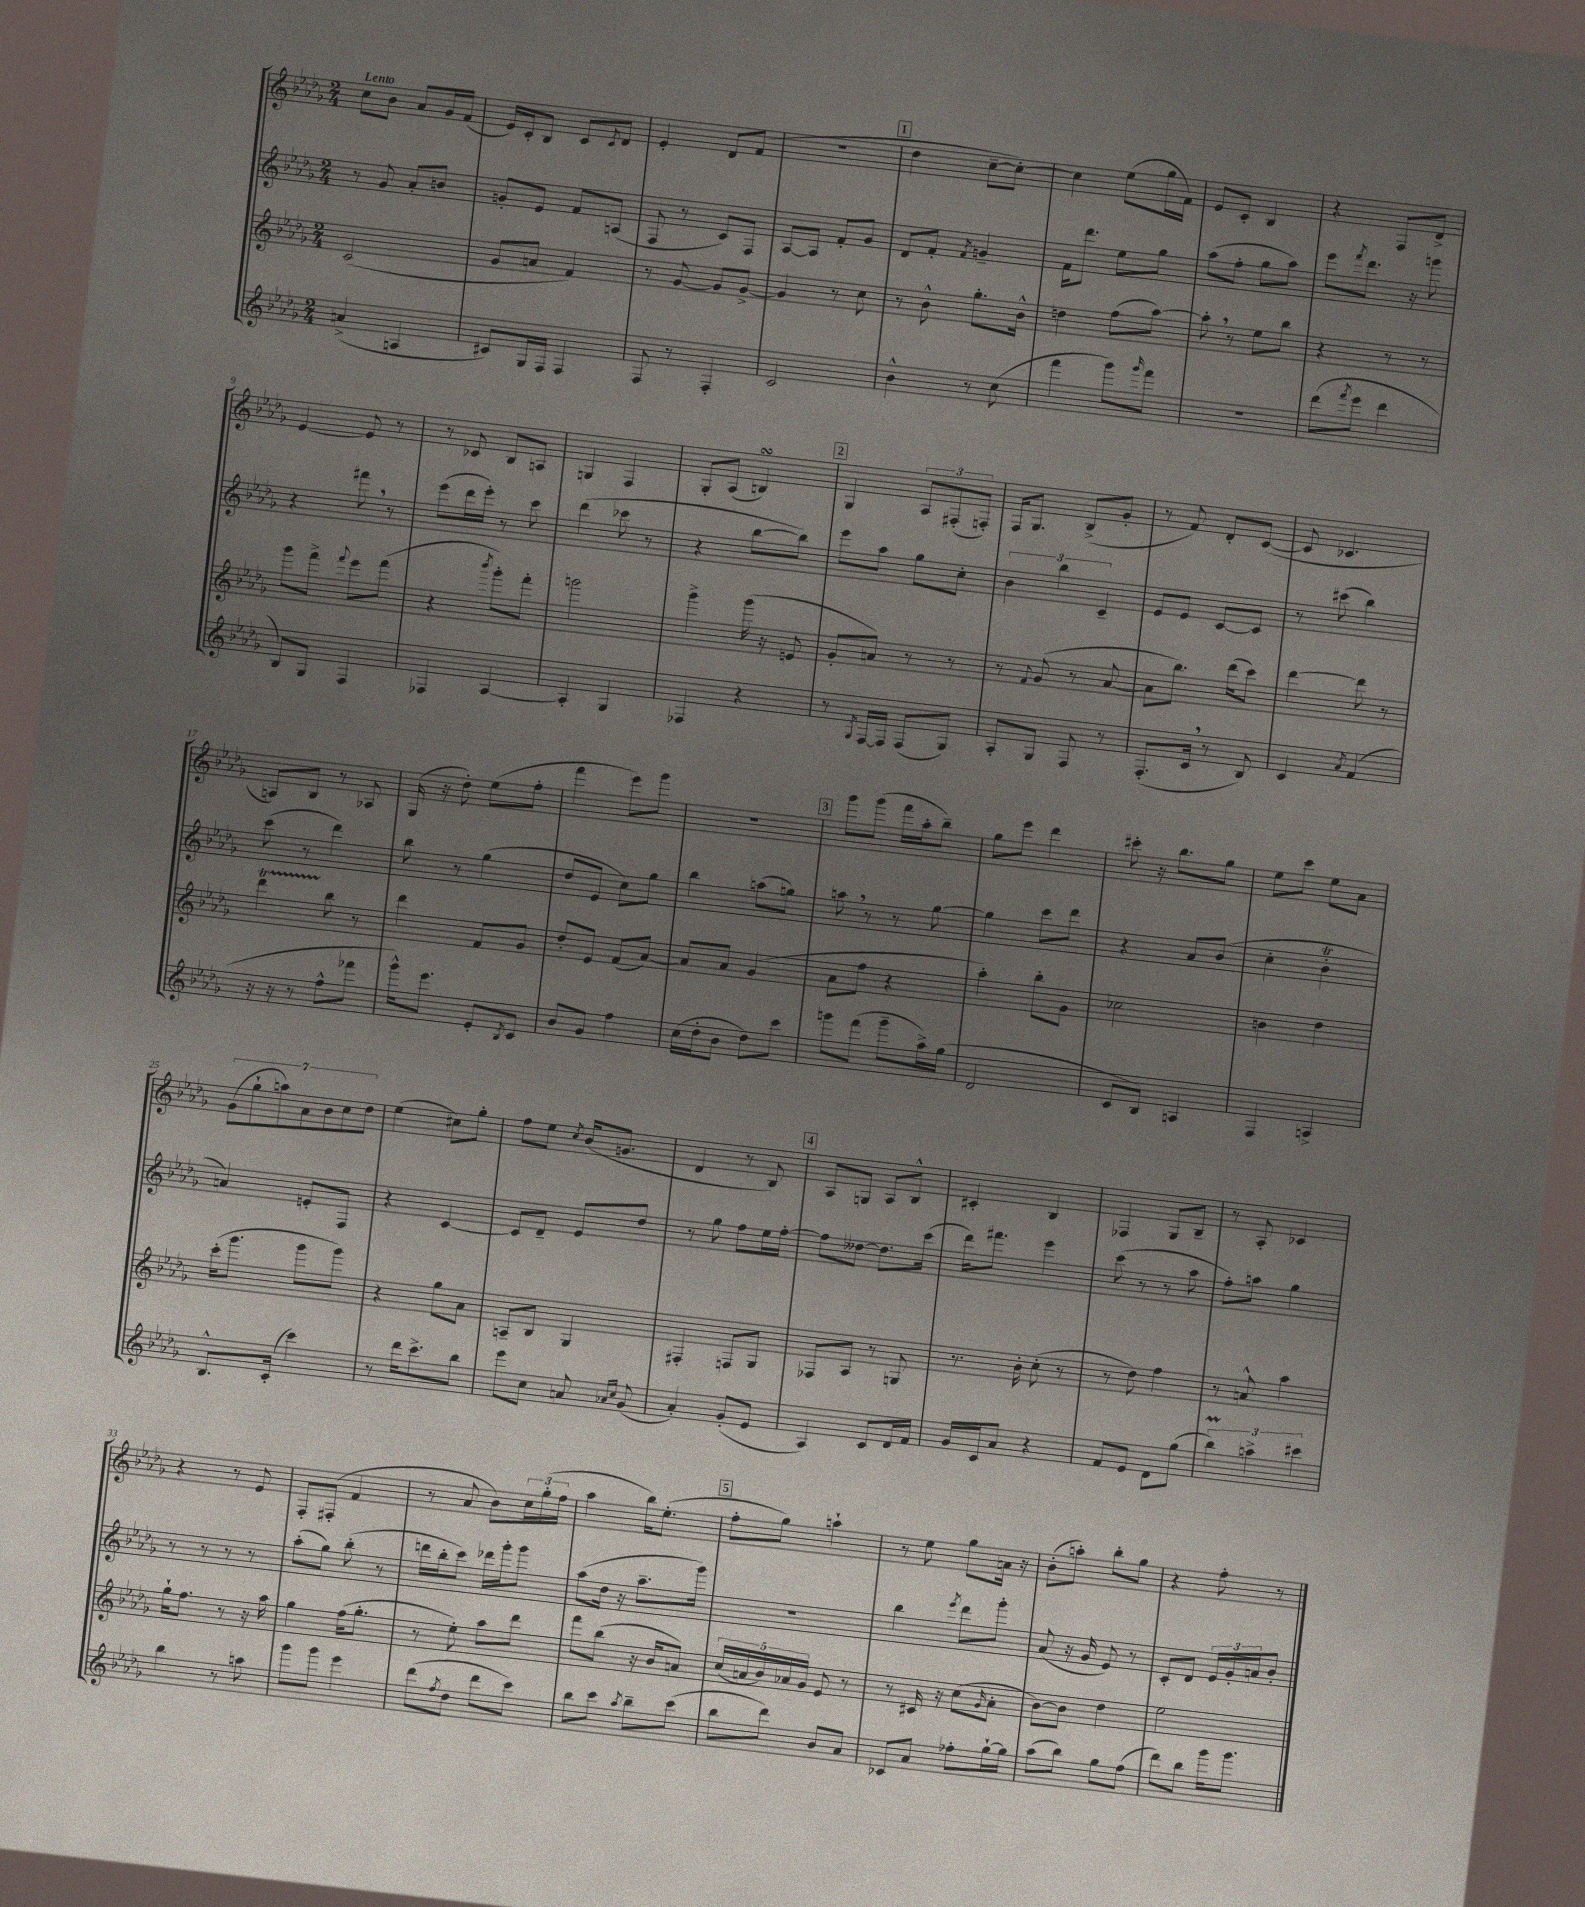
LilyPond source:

<<
\new StaffGroup <<
\new Staff = "s0" {
    \clef treble \key des \major \numericTimeSignature \time 2/4 \tempo "Lento"
    c''8 bes'8 aes'8 ges'16 f'16( |
    ees'16) c'16-. bes8 c'8 \acciaccatura { c'8 } des'8 |
    ees'4-. des'8 f'8( |
    r2 |
    \mark \markup { \box "1" } des''4 c''8~-- c''8~-.) |
    c''4 ees''8( ges''16 f'16) |
    ees'8 c'8-. bes4 |
    r4 f8 des'8-> |
    ees'4~ ees'8 r8 |
    r8 ces'8 bes8 a8 |
    g4 f4 |
    ges8-. aes8( b4\turn) |
    \mark \markup { \box "2" } ges4 \tuplet 3/2 { aes8 fis8-.( f8-.) } |
    f16 ges8. bes8->( ges'8-. |
    r8 f'8) des'8-. c'8~( |
    c'8 ces'4. |
    a8) bes8 r8 aes8 |
    ges16( r16 des''8-.) ees''8( f''8-. |
    f'''4 ees'''8) ges'''8 |
    R2 |
    \mark \markup { \box "3" } ges'''8 ges'''8( f'''16 aes''16-. bes''8--) |
    ges''8 ees'''8 des'''4 |
    cis'''8-. r16 bes''8. ges''8 |
    ees''8 c'''8 ees''8 aes'8 |
    \tuplet 7/4 { ges'8( ges''8-! a''8) aes'8 bes'8 c''8 des''8 } |
    ees''4( cis''8) ges''8-. |
    f''8 ees''8 \acciaccatura { c''8 } bes'16( g'8. |
    des'4 r8 bes8) |
    \mark \markup { \box "4" } aes8 g8 aes8 bes8-^ |
    cis'4-. bes4 |
    fes4 ges8 bes8-- |
    r8 aes8-. ces'4 |
    r4 r8 ees'8 |
    f8-. fis8-.( f'4 |
    r8 aes'8 bes'8) \tuplet 3/2 { c''16 ges''16-.( f''16 } |
    aes''4 bes''16) ees''8.-.( |
    \mark \markup { \box "5" } f''8-. ges''8) a''4-! |
    r8 ees''8 ges''8 a'16 r16 |
    bes'8-.( a''8-.) bes''8-. ges''8 |
    r4 f''8-. r8 \bar "|." |
}
\new Staff = "s1" {
    \clef treble \key des \major \numericTimeSignature \time 2/4
    r8 ges'8 aes'8-. b'8 |
    g'8-. ees'8 f'8 a8( |
    f8 r8 c'8) f8 |
    aes8~ aes8 f'8-. ges'8 |
    \mark \markup { \box "1" } des'8 f'8-. \acciaccatura { f'8 } g'4-- |
    f'16 des'''8. ees''8 ges''8 |
    aes''8( f''8-. ges''8 aes''8) |
    ees'''8 \acciaccatura { f'''8 } des'''8. r16 g'''8 |
    r4 fis'''8 \breathe r8 |
    ees'''8( des'''16 ees'''16-.) r8 c'''8 |
    des'''4( ces'''8 r8 |
    r4 bes''8~ bes''8) |
    \mark \markup { \box "2" } ees'''8 aes''8 ges''8 c''8-. |
    \tuplet 3/2 { bes'4 bes''4 c'4-- } |
    ees'8 ees'8 c'8~ c'8 |
    r8 cis'''8( bes''4) |
    c'''8( r8 des'''4) |
    bes''8 r8 ges''4( |
    des''8 ees'8 c''8) ges''8 |
    bes''4 a''8( g''8) |
    \mark \markup { \box "3" } a''8 \breathe r8 r8 ges''8~ |
    ges''4 c'''8 des'''8 |
    r4 aes'8 bes'8( |
    c''4-. bes'4-.\trill |
    a'4) e'8-. f8 |
    r4 c'4~ |
    c'8 des'8-- ees'8 des''8 |
    r8 ges''8 f''8 ees''16 f''16~-. |
    \mark \markup { \box "4" } f''8 deses''8~ deses''8. c'''16( |
    des'''16) fis'''8. ees'''4 |
    c'''8( r8 r8 aes''8 |
    f''8-.) a''8 ges''4 |
    r8 r8 r8 r8 |
    aes''8-.( ges''8) bes''8-.( r8 |
    d'''16 bes''16-. c'''8) des'''16 ges'''16-. ges'''8 |
    aes''8( des''16 r16 aes''8.-- ges'''16) |
    \mark \markup { \box "5" } r2 |
    bes''4 \acciaccatura { ees'''8 } des'''8 ges'''8-. |
    aes'8( r16 ges'16 ees'8) r8 |
    c'8-. des'8 \tuplet 3/2 { ees'16 ges'16-. a'16 } bes'8-. \bar "|." |
}
\new Staff = "s2" {
    \clef treble \key des \major \numericTimeSignature \time 2/4
    c'2( |
    ges'8 a'8 f'4) |
    r8 ges'8~ ges'8 ges'8~-> |
    ges'4 r8 c''8 |
    \mark \markup { \box "1" } r8 bes'8-^ ges''8.-. bes'16-^ |
    d''4 f''8( aes''8~) |
    aes''8-. \breathe r8 ees''8 bes''8 |
    r4 r8 r8 |
    ges'''8 f'''8-> \appoggiatura { f'''8 } ees'''8 f'''8( |
    r4 \acciaccatura { bes'''8 } ges'''8-.) f'''8-. |
    g'''2 |
    ges'''4-> ges'''16( r16 e'8 |
    \mark \markup { \box "2" } ges'8-. a'8) r8 r8 |
    r8 \appoggiatura { f'8 } ges'8( r8 aes'8~ |
    aes'8 bes''8.) des'''16( c'''8) |
    des'''4~ des'''8 r8 |
    des'''4\startTrillSpan bes''8\stopTrillSpan r8 |
    des'''4 f'8 ges'8 |
    des''8-. ees'8 f'8( aes'8~) |
    aes'8 aes'8 ges'4( |
    \mark \markup { \box "3" } aes'8 f''8 r4 |
    aes''4-.) bes''8-. ges'8 |
    ces''2 |
    b'4 des''4 |
    c'''16-.( ges'''8. ges'''8 ges'''8) |
    r4 ges''8 aes'8 |
    a8-- bes8 ges4 |
    fis4-. f8 ges8 |
    \mark \markup { \box "4" } fes8 aes8 r8 g8 |
    r8. bes'16-. c''8-.( r8 |
    r8 des''8) f''4 |
    r8 a'8-^ aes''4 |
    ges''16-! f''8. r8 r16 aes''16 |
    ges''4 f''16( ges''8.-. |
    r8 ees''8-.) aes''8 des'''8 |
    f'''8 bes''8( r16 bes'16 a'8) |
    \mark \markup { \box "5" } \tuplet 5/4 { c''16( a'16 bes'16) aes'16 ges'16 } ees'8 r8 |
    r8 cis'16 r16 c''8( \grace { ges'16 } aes'8-. |
    bes'8~) bes'8 des''4 |
    ees''2 \bar "|." |
}
\new Staff = "s3" {
    \clef treble \key des \major \numericTimeSignature \time 2/4
    a'4->( a4 |
    cis'8) ges16 f16 f4 |
    f8 r8 f4-. |
    c'2 |
    \mark \markup { \box "1" } bes'4-^ r8 c''8( |
    f'''4 ges'''8) \grace { ges'''16 } f'''8 |
    R2 |
    des'''8( \acciaccatura { f'''8 } ees'''8 des'''4 |
    bes8) ges8 f4 |
    fes4 aes4~ |
    aes4-. ges4 |
    fes4 r4 |
    \mark \markup { \box "2" } r8 \acciaccatura { ges8 } f16~ f16 f8( ges8) |
    aes8-. ges8 f8 r8 |
    f8.-.( c'16 \breathe r8 bes8) |
    c'4 \acciaccatura { aes'8 } f'4( |
    r16 r16 r8 f''8-^ fes'''8 |
    ges'''16-^) ees'''8. ees'8-. \acciaccatura { bes8 } c'8 |
    bes'8 ges'8 f''4 |
    c''16( des''16-. bes'8 des''8) c'''8 |
    \mark \markup { \box "3" } g'''8 f'''8( g'''8-- aes''16->) ges''16( |
    des'2 |
    c'8 bes8) a4 |
    f4 a4-> |
    bes8.-^ c'16-.( c'''4) |
    r8 des'''16 c'''8.-> bes''8 |
    ees'''8 c''8 a'8 \grace { aes'16 c''16 } ges'8( |
    aes'4-.) ges'8-.( ees'8 |
    \mark \markup { \box "4" } aes4) c'8 des'16 f'16 |
    ges'16 c'16 aes'8 r4 |
    f'8 ees'8 des'8 ges''8( |
    \tuplet 3/2 { bes''4\prall) a''4-> cis'''4 } |
    bes''4 r8 a''8 |
    ges'''8 ges'''8 ees'''4 |
    des'''8( \acciaccatura { f''8 } des''8 des'''8 c'''8) |
    bes''8 c'''8 \acciaccatura { aes''8 } bes''8-- c'''8( |
    \mark \markup { \box "5" } bes''8 des'''8) bes'8 aes'8 |
    ces'8 aes'8 fes''8-. ges''16~-! ges''16 |
    aes''8( bes''8) ges''8 f''8( |
    des'''8) bes''8 ges'''16 ges'''8. \bar "|." |
}
>>
>>
